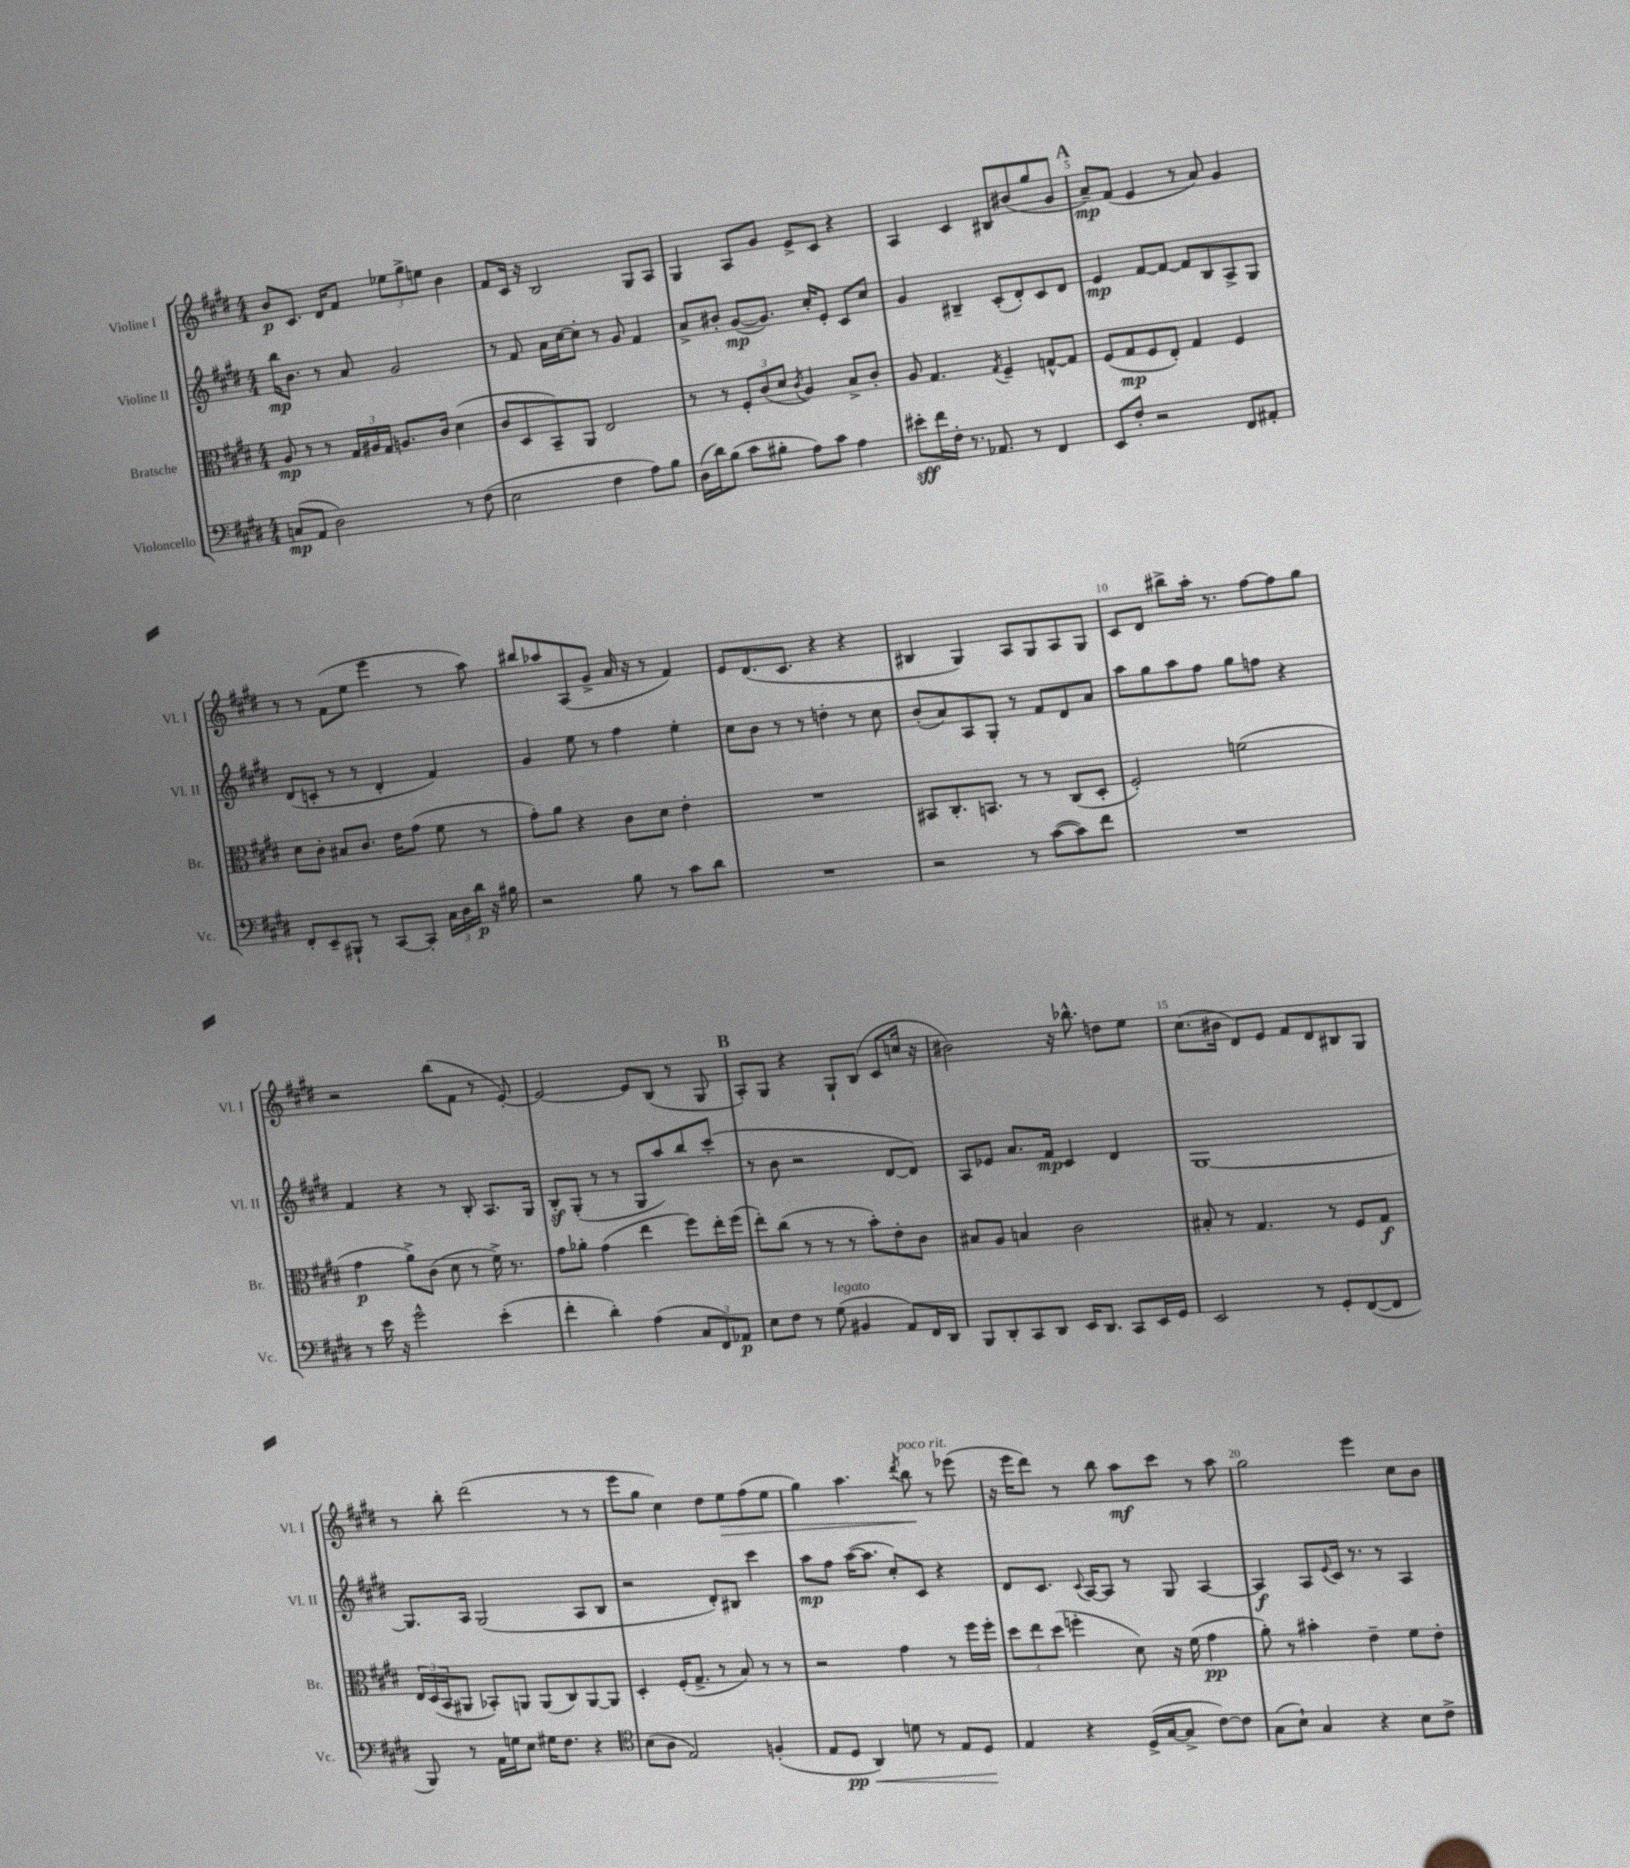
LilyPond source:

<<
\new StaffGroup <<
\new Staff = "s0" \with { instrumentName = "Violine I" shortInstrumentName = "Vl. I" } {
    \clef treble \key e \major \numericTimeSignature \time 4/4
    b'8\p cis'8. dis'16 fis'8 \tuplet 3/2 { ees''8 gis''8-> e''8 } b'4 |
    fis'8 cis'16 r16 b2 gis8 a8 |
    gis4 a8 gis'8 e'8-> cis'8 r4 |
    a4 cis'4 bis8 bis'8( gis''8 gis'8 |
    \mark \markup { \bold "A" } a'8--\mp) fis'8( e'4 r8 a'8) gis'4 |
    r8 r8 fis'8( e''8 e'''4 r8 a''8) |
    bis''8 aes''8 a8( gis'8-> a'16 r16 r8 fis'4) |
    e'8 dis'8.( cis'8. r4 r4 |
    bis4 gis4) a8 gis8 a8 gis8 |
    cis'8 dis'8 bis''8-> a''16-. r8. fis''8~ fis''8 gis''8 |
    r2 b''8( fis'8 r8 e'8~-.) |
    e'2~ e'8 b8( r8 gis8 |
    \mark \markup { \bold "B" } a8-.) gis8 r4 gis8-! b8( cis'8 c''16 r16 |
    bis'2) r16 bes''8.-^ d''8 e''8 |
    cis''8.( bis'16 dis'8) e'8 fis'8 dis'8 bis8 gis8 |
    r8 b''8-. dis'''2( r8 r8 |
    e'''8 gis''8 cis''4) dis''8 e''8\> fis''8( e''8 |
    gis''4) a''4. \acciaccatura { dis'''8 } b''8\!^\markup { \italic "poco rit." } r8 ees'''8( |
    r16 e'''16 dis'''8) r8 b''8 a''8\mf cis'''8 r8 a''8 |
    gis''2 e'''4 cis''8 b'8 \bar "|." |
}
\new Staff = "s1" \with { instrumentName = "Violine II" shortInstrumentName = "Vl. II" } {
    \clef treble \key e \major \numericTimeSignature \time 4/4
    b''16\mp b'8. r8 a'8 gis'2 |
    r8 fis'8 a'16 cis''16~ cis''8-. r8 gis'8 fis'4 |
    a'8-> bis'8-. gis'8~\mp( gis'8.) cis''16-. e'8-. cis'8 cis''8 |
    gis'4 bis4-- cis'8-.( dis'8-.) cis'8 dis'8 |
    \mark \markup { \bold "A" } e'4\mp fis'8~ fis'8~ fis'8 b8 a8-> gis8 |
    dis'8( c'8-. r8 r8 dis'4-. fis'4) |
    gis'4 e''8 r8 fis''4 e''4-. |
    cis''8 b'8 r8 r8 d''4-. r8 cis''8 |
    b'8-.( a'8) a8 gis8-. r8 fis'8 dis'8 a'8 |
    a''8 gis''8 a''8 fis''8 gis''8 f''8 r4 |
    fis'4 r4 r8 b8-. a8. gis16 |
    b8-.\sf gis8-.( r8 r8 gis8 a''8) b''8 cis'''8-.( |
    \mark \markup { \bold "B" } r8 b'8 r2 dis'8~ dis'8) |
    a8 ees'8 a'8. fis'16\mp cis'4 dis'4 |
    gis1~ |
    gis8. a16 gis2( a8 b8 |
    r2 dis'8-.) bis8 cis'''4 |
    a''8\mp fis''8 a''16~( a''8. cis''8-.) cis'8 r4 |
    dis'8 cis'8. \appoggiatura { cis'8 } a16~ a8 r8 gis8 a4~ |
    a4\f a8 \appoggiatura { e'8 } cis'16 r8. r8 a4 \bar "|." |
}
\new Staff = "s2" \with { instrumentName = "Bratsche" shortInstrumentName = "Br." } {
    \clef alto \key e \major \numericTimeSignature \time 4/4
    a8\mp r8 r8 \tuplet 3/2 { gis16 ais16 gis16 } a8. cis'16 dis'4( |
    cis'8 dis8 b,8--) a,8 e2 |
    r8 r8 \tuplet 3/2 { fis8-. cis'8( dis'8 } \acciaccatura { cis'8 } a4) b8-> cis'8-. |
    a8 gis4. \acciaccatura { gis8 } fis4-- g8~-^ g8 |
    \mark \markup { \bold "A" } fis8( gis8\mp fis8 e8-.) gis4 fis4 |
    dis'8 cis'8-. bis8 cis'8. e'16 gis'8( fis'8 r8 |
    gis'8-.) a'8 r4 cis'8 dis'8 e'4-. |
    R1 |
    bis,8 cis8.-. b,8. r8 r8 cis8( dis8-. |
    fis2-.) f'2( |
    gis'4\p a'8->) cis'8( dis'8 r8 fis'16->) r8. |
    gis'8 aes'8-. gis'4( e''4 fis''8) e''16-. fis''16( |
    \mark \markup { \bold "B" } e''8-.) cis''8( r8 r8 r8 b'8-.) e'8-. cis'8 |
    bis8 a8 b4 cis'2 |
    bis8-. r8 gis4. r8 fis8 gis8\f |
    \tuplet 3/2 { e16 dis16( b,16 } ais,8 bes,8-.) a,8 a,8( cis8) a,8~ a,8 |
    dis4-. fis16-.( gis8.-> r8 b8) r8 r8 |
    r2 gis'4 r8 fis''16 fis''16-. |
    \tuplet 3/2 { dis''8 e''8 dis''8( } f''4-. dis'8) r16 fis'16( gis'4\pp |
    a'8-.) r8 bis'4-. e'4-- fis'8 e'8-. \bar "|." |
}
\new Staff = "s3" \with { instrumentName = "Violoncello" shortInstrumentName = "Vc." } {
    \clef bass \key e \major \numericTimeSignature \time 4/4
    c8\mp( a,8 dis2) r8 fis8( |
    e2 fis4 a8) b8 |
    dis16( dis'16) b8( cis'8 bis8-. a8) cis'8 a4 |
    eis'8-.\sff fis'16 fis16-. r8. aes,8. r8 fis,4 |
    \mark \markup { \bold "A" } e,8 fis8-. r2 fis,8 ais,8-. |
    fis,8-. e,8-- bis,,8-! r8 cis,8~ cis,8-. \tuplet 3/2 { cis16 dis16 dis'16\p } r16 bis16 |
    r2 b8 r8 cis'8 dis'8 |
    R1 |
    r2 r8 cis'8~( cis'8) fis'8 |
    R1 |
    r8 e'16 r16 gis'2-^ e'4-.( |
    fis'4-. dis'4-.) a4( \tuplet 3/2 { cis8 fis,8) aes,8\p } |
    \mark \markup { \bold "B" } e8 fis8 r8 gis8^\markup { \italic "legato" }( bis,4 a,8) fis,16 dis,16 |
    b,,8 dis,8-. cis,8 dis,8 e,16 dis,8. cis,8 e,16 gis,16 |
    e,2 r8 gis,8-. fis,8~( fis,8 |
    b,,8) r8 a,16 g16 e8 gis16 fis8. r4 |
    \clef tenor b8( a8 e2) f4-.( |
    e8 dis8\pp\< a,4) d'8 r8 e8 dis8\! |
    e4 r4 dis16->( gis16~ gis8-> cis'8~) cis'8 |
    gis8( b8-!) gis4 r4 b8 cis'8-> \bar "|." |
}
>>
>>
\layout { \context { \Score \override BarNumber.break-visibility = ##(#f #t #t) barNumberVisibility = #(every-nth-bar-number-visible 5) } }
